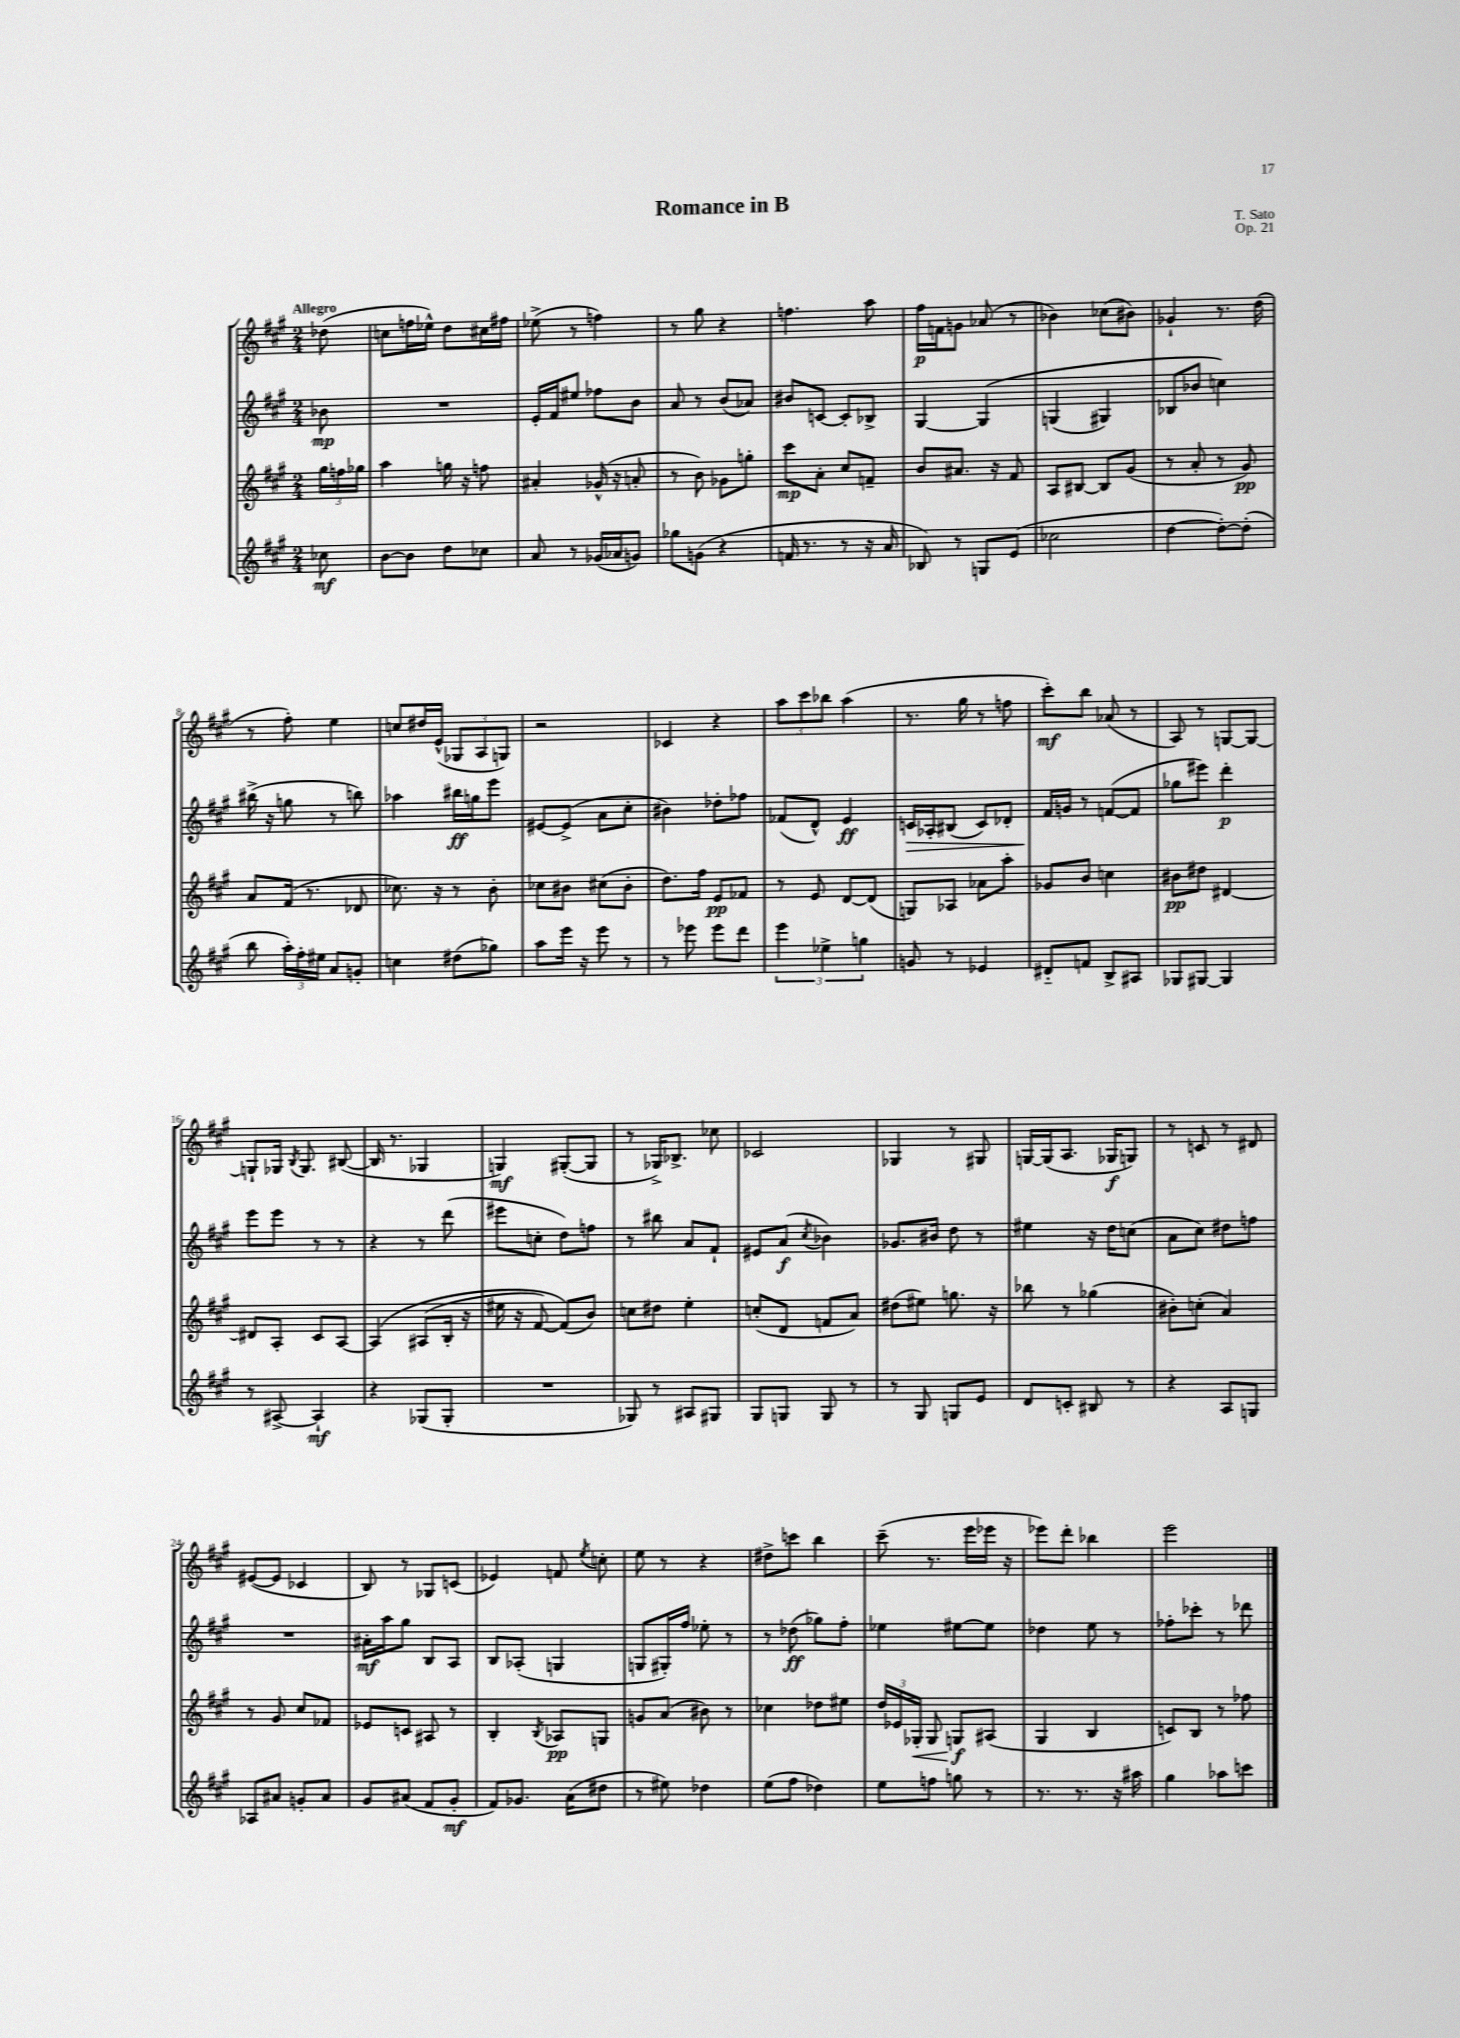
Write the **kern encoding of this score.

**kern	**kern	**kern	**kern
*staff4	*staff3	*staff2	*staff1
*clefG2	*clefG2	*clefG2	*clefG2
*k[f#c#g#]	*k[f#c#g#]	*k[f#c#g#]	*k[f#c#g#]
*M2/4	*M2/4	*M2/4	*M2/4
8cc-	24gg#	8b-	(8dd-
.	24ff	.	.
.	24gg-	.	.
=	=	=	=
[8b	4aa	2r	8cc
8b]	.	.	16ff
.	.	.	16ee-^^)
8dd	16gg	.	8dd
.	16r	.	.
8cc-	8ff	.	16cc#
.	.	.	16ff#
=	=	=	=
8a	4a#'	16e'	(8ee-^
.	.	16f#	.
8r	.	8ee#	8r
(16g-	(16g-^^	8ff-	4ff)
16a-	16r	.	.
8g)	8a'	8b	.
=	=	=	=
8gg-	8r	8a	8r
(8g	8b)	8r	8gg#
4r	8g-	(8b	4r
.	8gg'	8a-)	.
=	=	=	=
16f	8ccc#	8b#	4.ff
8.r	.	.	.
.	8a'	[8c	.
8r	8cc#	8c']	.
16r	8f~	8B-^	8aa
16a	.	.	.
=	=	=	=
8B-)	8b	[4G#	16ff#
.	.	.	16f
8r	8.a#	.	8g
8G	.	&(4G#]	(8a-
.	16r	.	.
(8e	8f#	.	8r
=	=	=	=
2cc-	8A	(4G	4b-)
.	[8B#	.	.
.	8B#]	4G#)	(8cc-
.	(8g#	.	8b#)
=	=	=	=
[4dd	8r	8B-	4g-`
.	8a'	8b-	.
8dd'_)	8r	4cc&)	8.r
(8dd']	8g#)	.	.
.	.	.	(16dd
=	=	=	=
8bb	8a	(16bb#^	8r
.	.	16r	.
24aa')	(16f#	8gg	8ff#')
24ff#'	.	.	.
.	8.r	.	.
24ee#	.	.	.
8a	.	8r	4ee
8g'	8d-	8bb)	.
=	=	=	=
4cc	8.cc-)	4aa-	8cc
.	.	.	16dd#
.	16r	.	(16e^^
(8dd#	8r	16bb#	12G-
.	.	16gg	.
.	.	.	12A
8gg-)	8b'	8eee	.
.	.	.	12G)
=	=	=	=
8aa	8cc-	[8e#	2r
16eee	8b#	(8e#^]	.
16r	.	.	.
8eee	(8cc#	8a	.
8r	8b#'	8cc#'	.
=	=	=	=
8r	8.dd)	4b#)	4c-
8eee-	.	.	.
.	16ff#	.	.
8eee-	8e	8dd-'	4r
8ddd	8f-	8ff-	.
=	=	=	=
6eee	8r	(8f-	12aa
.	.	.	12ccc#
.	8e	8d^^)	.
6ee-^	.	.	12bb-
.	[8d	4e	(4aa
6gg	.	.	.
.	(8d]	.	.
=	=	=	=
8g	8G)	16c	8.r
.	.	16A-'	.
8r	8A-	(8B#	.
.	.	.	16gg#
4e-	8a-	8c)	8r
.	8aa'	8d-'	8ff
=	=	=	=
8d#'~	8g-	16f#	8ccc#')
.	.	16g	.
8f	8b	8r	8bb
8B^	4cc	([8f	(8a-
8A#	.	8f]	8r
=	=	=	=
8G-	8b#	8gg-	8A)
[8G#	8dd#	8eee#)	8r
4G#]	[4d#	4ddd'	[8G
.	.	.	8G_
=	=	=	=
8r	8d#]	8eee	8G`]
[8A#^	8A'	8eee	16G-
.	.	.	8qB
.	.	.	8.G-
4A#`]	8c#	8r	.
.	[8A	8r	([8B#
=	=	=	=
4r	&(4A]	4r	16B#]
.	.	.	8.r
(8G-	(8A#	8r	4G-
8G-'	16B'	(8ddd	.
.	16r	.	.
=	=	=	=
2r	16ee#	8eee#	4G)
.	16r	.	.
.	[8f#)	8cc'	.
.	(8f#]&)	8dd)	([8G#'
.	8b)	8ff	8G#]
=	=	=	=
8G-)	8cc	8r	8r
8r	8dd#	8bb#	16G-^)
.	.	.	8.B-^
8A#	4ee'	8a	.
8G#	.	8f#`	8cc-
=	=	=	=
8G#	(8cc'	8e#	2c-
8G	8d	(8a	.
.	.	8qcc#	.
8G	8f	4b-)	.
8r	8a)	.	.
=	=	=	=
8r	(8dd#	8.g-	4G-
8G#	8ee#)	.	.
.	.	16b#	.
8G	8.gg	8dd	8r
8e	.	8r	8G#
.	16r	.	.
=	=	=	=
8d	8bb-	4ee#	[16G
.	.	.	(16G]
8c'	8r	.	8.A
8B#	(4gg-	16r	.
.	.	16dd	16G-
8r	.	(8cc	8G)
=	=	=	=
4r	8b#')	8a	8r
.	(8cc'	8cc#)	8c
8A	4a)	8dd#	8r
8G	.	8ff	8d#
=	=	=	=
8A-	8r	2r	([8e#
8a#	8g#	.	8e#]
8g'	8cc#	.	4c-
8a#	8f-	.	.
=	=	=	=
8g#	8e-	16a#'	8B)
.	.	16aa	.
(8a#	8c	8gg#	8r
8f#	8A#	8B	8G-
8g#'	8r	8A	(8c
=	=	=	=
8f#)	4B'	8B	4e-)
8.g-	.	(8A-'	.
.	8qB	.	.
.	8A-	4G	8f
(16a	.	.	.
.	.	.	8qee
8dd#	8G	.	8cc'
=	=	=	=
8r	8g	8G	8ee
8ee#)	(8a	16G#')	8r
.	.	16ff#	.
4dd-	8b#)	8ee-'	4r
.	8r	8r	.
=	=	=	=
(8ee	4cc-	8r	8dd#^
8ff#	.	(8dd-	8ccc
4dd-)	8dd-	8gg-)	4bb
.	8ee#	8ff#'	.
=	=	=	=
8ee	24dd	4ee-	(8ccc#~
.	24e-	.	.
.	24G-'	.	.
8ff	8G-	.	8.r
8gg	8G	[8ee#	.
.	.	.	16eee
8r	(8A#	8ee#]	16eee-
.	.	.	16r
=	=	=	=
8.r	4G#	4dd-	8eee-)
.	.	.	8ddd'
8.r	.	.	.
.	4B	8ee	4bb-
16r	.	8r	.
16aa#	.	.	.
=	=	=	=
4gg#	8c)	8ff-'	2eee
.	8B	8ccc-'	.
8aa-	8r	8r	.
8ccc	8ff-	8ddd-	.
==	==	==	==
*-	*-	*-	*-
